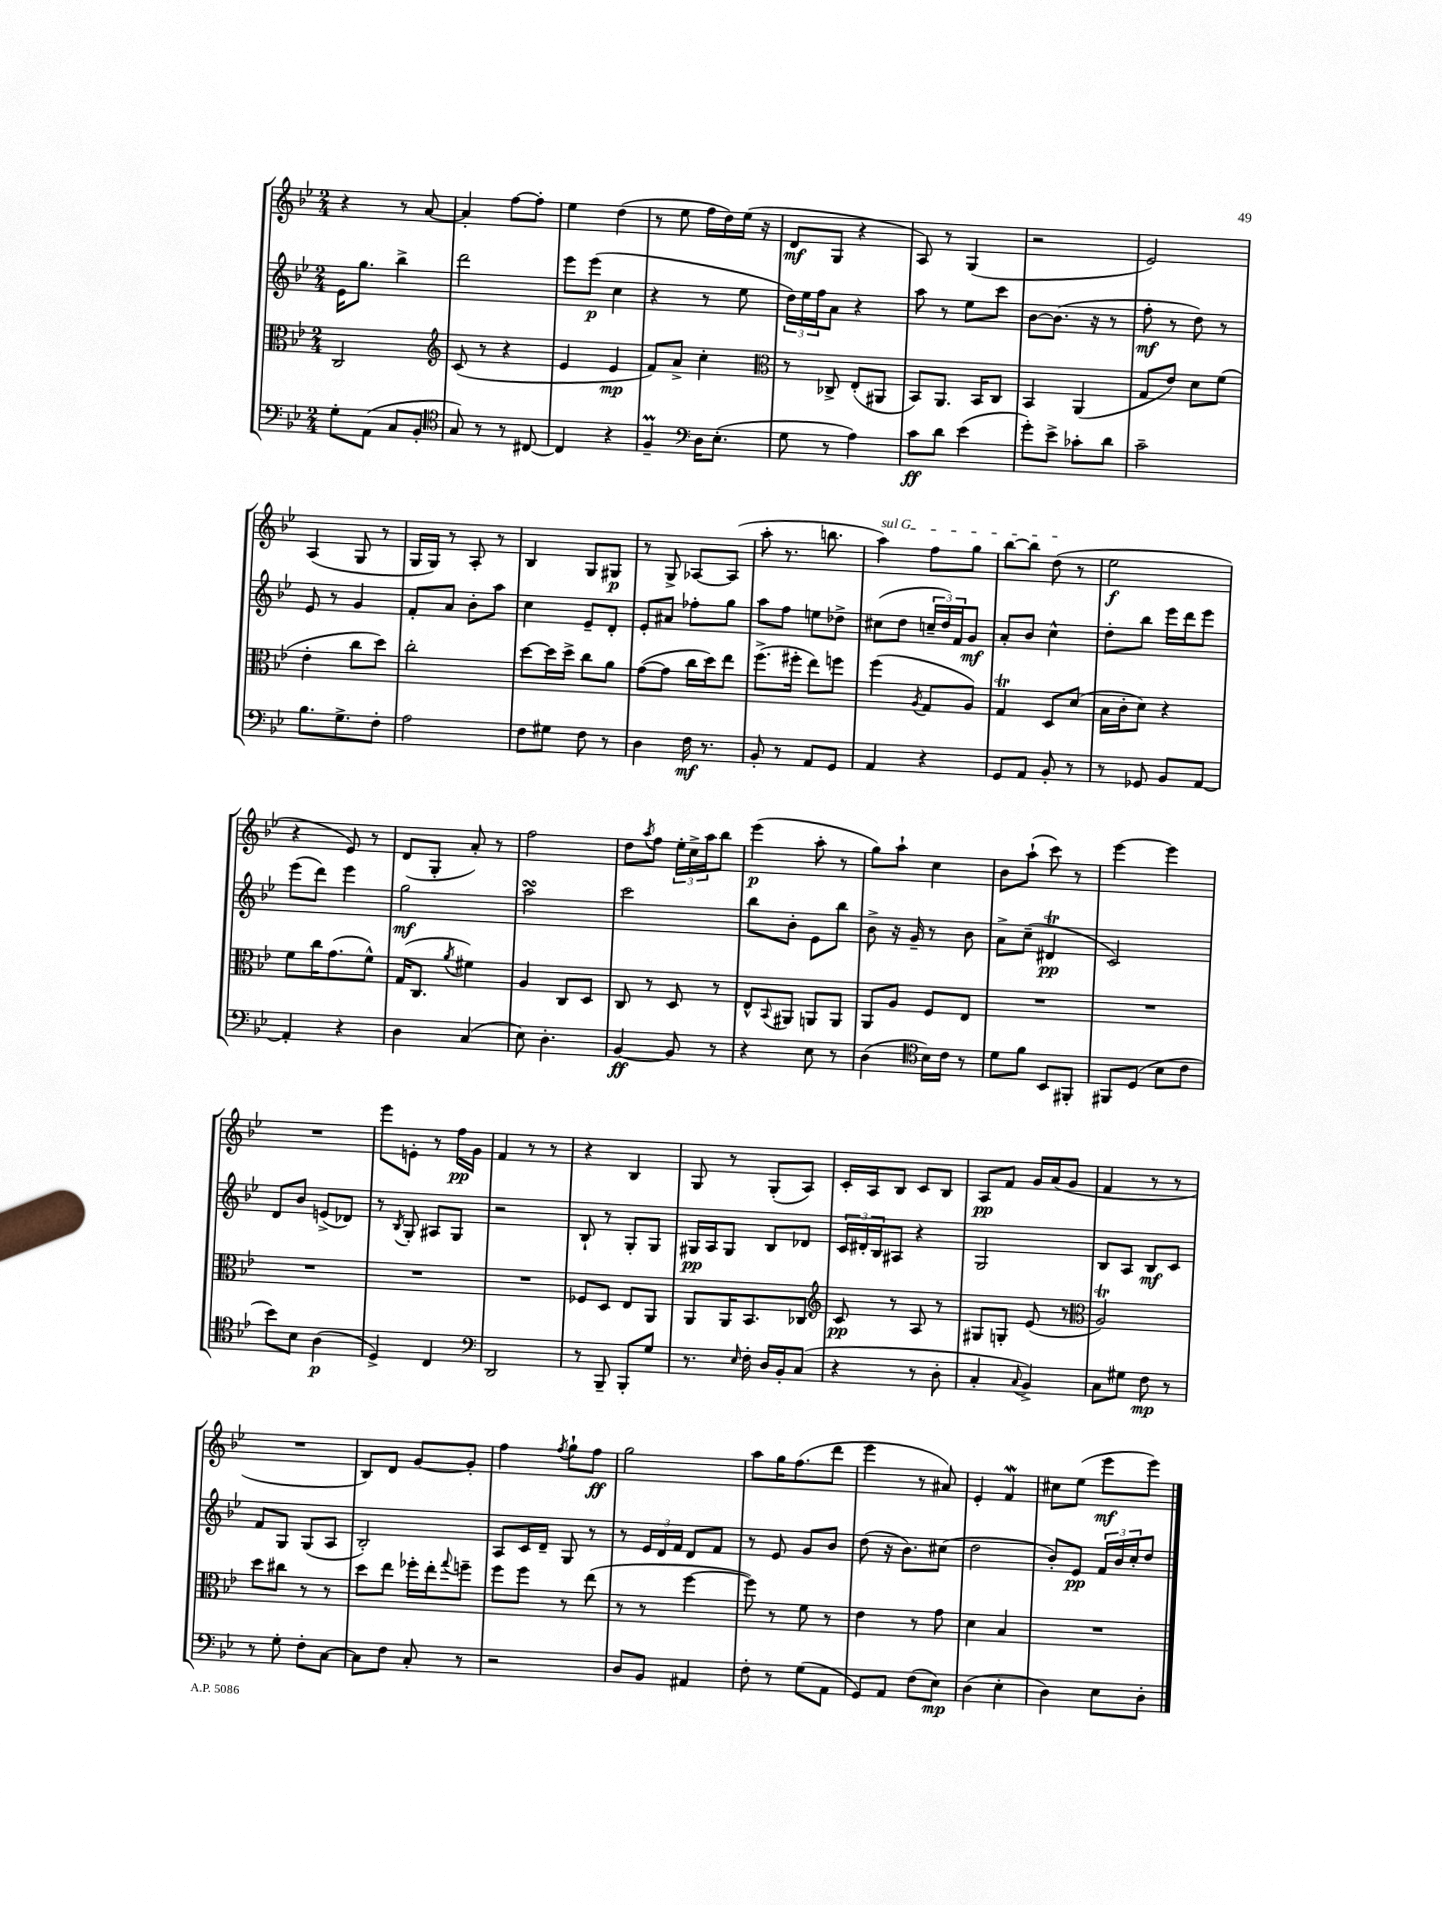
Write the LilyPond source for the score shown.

<<
\new StaffGroup <<
\new Staff = "s0" {
    \clef treble \key bes \major \numericTimeSignature \time 2/4
    r4 r8 a'8~ |
    a'4-. f''8~ f''8-. |
    ees''4 d''4( |
    r8 ees''8 f''16 d''16) ees''16( r16 |
    d'8\mf g8 r4 |
    a8) r8 g4( |
    r2 |
    ees'2) |
    a4( g8 r8 |
    g16 g16) r8 a8-. r8 |
    bes4 g8 gis8\p |
    r8 g8-> aes8~ aes8( |
    a''8-. r8. b''8. |
    \once \override TextSpanner.bound-details.left.text = \markup { \italic "sul G" } a''4\startTextSpan) f''8 g''8 |
    bes''8~ bes''8 d''8\stopTextSpan( r8 |
    ees''2\f |
    r4 ees'8) r8 |
    d'8( g8-. a'8-.) r8 |
    f''2 |
    d''8 \acciaccatura { a''8 } f''8 \tuplet 3/2 { ees''16-. c''16-> a''16 } bes''8 |
    ees'''4\p( a''8-. r8 |
    g''8) a''8-! c''4 |
    bes'8 a''8-!( c'''8) r8 |
    ees'''4~ ees'''4 |
    R2 |
    ees'''8 e'8-. r8 f''16\pp g'16 |
    f'4 r8 r8 |
    r4 bes4 |
    g8 r8 g8-.( a8) |
    c'16-. a16 bes8 c'8 bes8 |
    a8\pp f'8 g'16 a'16( g'8 |
    f'4 r8 r8 |
    R2 |
    bes8) d'8 g'8~ g'8-. |
    f''4 \acciaccatura { f''8 } g''8-! f''8\ff |
    g''2 |
    a''8 g''16 f''8.( d'''8 |
    ees'''4 r8 ais'8) |
    ees'4-. f'4\mordent |
    cis''8 ees''8( ees'''8\mf ees'''8) \bar "|." |
}
\new Staff = "s1" {
    \clef treble \key bes \major \numericTimeSignature \time 2/4
    ees'16 g''8. bes''4-> |
    d'''2 |
    ees'''8 ees'''8\p( c''4 |
    r4 r8 ees''8 |
    \tuplet 3/2 { d''16) ees''16 f''16 } a'8 r4 |
    a''8 r8 ees''8 c'''8 |
    bes'8~ bes'8.( r16 r8 |
    f''8-.\mf r8 d''8) r8 |
    ees'8 r8 g'4 |
    f'8-. a'8 bes'8-. a''8 |
    c''4 ees'8-- d'8-. |
    ees'8-. ais'8 fes''8-. g''8 |
    a''8 f''8 e''8 des''8-> |
    cis''8( d''8 \tuplet 3/2 { c''16-- d''16) f'16 } g'8\mf |
    a'8-. bes'8 c''4-^ |
    d''8-. bes''8 ees'''16 d'''16 ees'''8 |
    ees'''8( d'''8) ees'''4 |
    g''2\mf |
    a''2\turn |
    c'''2 |
    bes''8 bes'8-. ees'8 bes''8 |
    bes'8-> r16 g'16-- r8 bes'8 |
    a'8-> c''8--( dis'4\trill\pp |
    c'2) |
    d'8 bes'8 e'8->( des'8) |
    r8 \acciaccatura { bes8 } g8-. ais8 g8 |
    r2 |
    bes8-! r8 g8-. g8 |
    gis16\pp a16 gis8 bes8 des'8 |
    \tuplet 3/2 { c'16 dis'16-. bes16 } ais8 r4 |
    g2 |
    bes8 a8 bes8\mf c'8 |
    f'8 g8 g8( a8 |
    bes2-.) |
    a8 c'16 d'16-- g8 r8 |
    r8 \tuplet 3/2 { ees'16 d'16 f'16 } d'8 f'8 |
    r8 ees'8 g'8 bes'8 |
    d''8( r16 bes'8.) cis''8( |
    d''2 |
    bes'8-.) ees'8\pp \tuplet 3/2 { f'16 bes'16 c''16-. } d''8 \bar "|." |
}
\new Staff = "s2" {
    \clef alto \key bes \major \numericTimeSignature \time 2/4
    c2 |
    \clef treble c'8( r8 r4 |
    ees'4 ees'4\mp |
    f'8) a'8-> c''4-. |
    \clef alto r8 ces8-> ees8-.( ais,8 |
    bes,8) a,8. bes,16 c8 |
    bes,4 a,4( |
    g8 ees'8) d'8 f'8( |
    ees'4-. c''8 d''8) |
    c''2-. |
    d''8~ d''16 d''16-> c''8 a'8 |
    g'8~( g'8 c''16 d''16) ees''8 |
    f''8.->( fis''16-. ees''8) f''8 |
    f''4( \acciaccatura { a8 } g8 a8) |
    g4\trill d8 d'8( |
    bes16 c'16-. d'8) r4 |
    f'8 c''16 g'8.( f'8-^) |
    g16( c8. \acciaccatura { a'8 } fis'4) |
    a4 c8 d8 |
    c8 r8 d8 r8 |
    ees8-^ \appoggiatura { bes,8 } ais,8 a,8 a,8 |
    a,8 a8 f8 ees8 |
    R2 |
    R2 |
    R2 |
    R2 |
    R2 |
    fes8 d8 ees8 a,8 |
    a,8 a,16 bes,8. ces8 |
    \clef treble c'8\pp r8 a8 r8 |
    gis8 g8-. ees'8( r8 |
    \clef alto a2\trill) |
    d''8 cis''8 r8 r8 |
    d''8 ees''8 fes''16-. ees''16-. \appoggiatura { g''8 } f''8-- |
    f''8 f''8 r8 ees''8( |
    r8 r8 f''4~ |
    f''8) r8 f'8 r8 |
    ees'4 r8 g'8 |
    d'4 bes4 |
    R2 \bar "|." |
}
\new Staff = "s3" {
    \clef bass \key bes \major \numericTimeSignature \time 2/4
    g8-. a,8( c8 bes,8-. |
    \clef tenor g8) r8 r8 cis8~ |
    cis4 r4 |
    f4--\prall \clef bass d16 ees8.-.( |
    g8 r8 a4) |
    c'8\ff d'8 ees'4( |
    g'8-.) ees'8-> ces'8-. d'8 |
    c'2-- |
    bes8. g8.-> f8-. |
    a2 |
    f8 gis8 f8 r8 |
    d4 f16\mf r8. |
    bes,8-. r8 a,8 g,8 |
    a,4 r4 |
    g,8 a,8 bes,8-. r8 |
    r8 ges,8 bes,8 a,8~ |
    a,4-. r4 |
    d4 c4( |
    ees8) d4.-. |
    bes,4~\ff bes,8 r8 |
    r4 ees8 r8 |
    d4( \clef tenor bes16) c'16 r8 |
    d'8 f'8 bes,8 fis,8-. |
    fis,8 d8( bes8 c'8 |
    bes'8) bes8 a4\p( |
    d4->) c4 |
    \clef bass d,2 |
    r8 bes,,8-- bes,,8-. g8 |
    r8. \grace { ees16 } f16-. d16 bes,16-. c8( |
    r4 r8 d8-. |
    c4-. \appoggiatura { c8 } bes,4->) |
    c8 gis8 f8\mp r8 |
    r8 g8-. f8-. c8~ |
    c8 f8 c8-. r8 |
    r2 |
    d8 bes,8 ais,4 |
    f8-. r8 g8( a,8 |
    g,8) a,8 f8( ees8\mp) |
    d4( ees4-. |
    d4) ees8 d8-. \bar "|." |
}
>>
>>
\layout { \context { \Score \remove "Bar_number_engraver" } }
